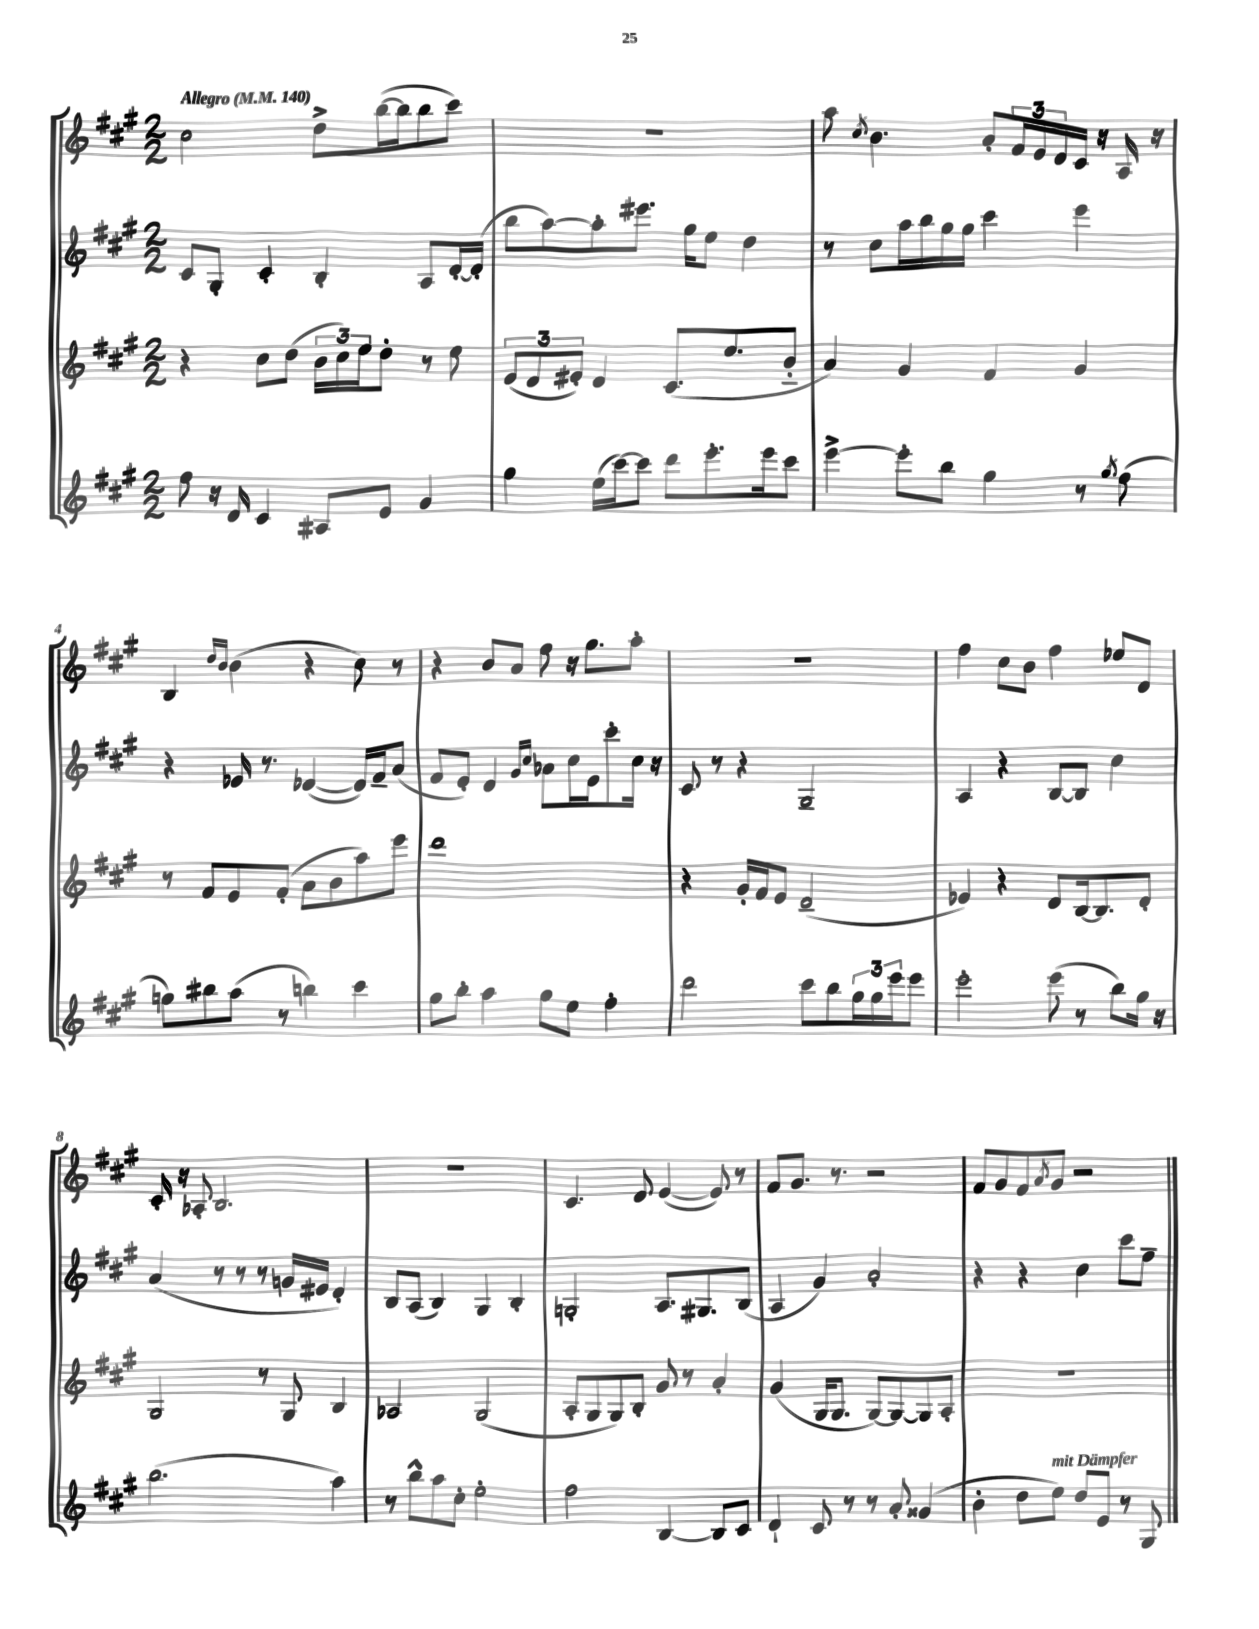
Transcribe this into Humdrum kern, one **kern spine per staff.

**kern	**kern	**kern	**kern
*part4	*part3	*part2	*part1
*staff4	*staff3	*staff2	*staff1
*clefG2	*clefG2	*clefG2	*clefG2
*k[f#c#g#]	*k[f#c#g#]	*k[f#c#g#]	*k[f#c#g#]
*M2/2	*M2/2	*M2/2	*M2/2
*MM140	*MM140	*MM140	*MM140
=1	=1	=1	=1
!	!	!	!LO:TX:a:B:t=Allegro
8ff#\	4r	8c#/L	2cc#\
16r	.	8G#'/J	.
16d/	.	.	.
4c#/	8cc#\L	4c#'/	.
.	(8dd\J	.	.
8A#X/L	24b\LL	4B'/	8dd^\L
.	24cc#\)	.	.
.	24ee\J	.	.
8e/J	8dd'\J	.	([16bb\L
.	.	.	16bb\J]
4g#/	8r	8A/L	8bb\
.	8ee\	[16d'/L	8ccc#\J)
.	.	(16d'/JJ]	.
=2	=2	=2	=2
4gg#\	(12e/L	8bb\L	1r
.	12d/	.	.
.	.	[8aa\)	.
.	12e#X'/J)	.	.
(16ee\LL	4d/	8aa'\]	.
[16ccc#\J)	.	.	.
8ccc#\J]	.	8.eee#X\J	.
8ddd\L	(8.c#/L	.	.
.	.	16gg#\KL	.
8.eee'\	.	8ee\J	.
.	8.ee/	.	.
.	.	4dd\	.
16eee\k	.	.	.
8ccc#\J	8b/J	.	.
=3	=3	=3	=3
[4eee^\	4a/)	8r	8aa\
.	.	.	8qcc#/
.	.	8cc#\L	4.b\
8eee'\L]	4g#/	16aa\L	.
.	.	16bb\	.
8bb\J	.	16gg#\	.
.	.	16gg#\JJ	.
4gg#\	4f#/	4ccc#\	8a'/L
.	.	.	24f#/L
.	.	.	24e/
.	.	.	24d/
8r	4g#/	4eee\	16c#/JJ
.	.	.	16r
8qgg#/	.	.	.
(8ff#\	.	.	16A/
.	.	.	16r
!!LO:LB:g=z
=4	=4	=4	=4
8ggn\L)	8r	4r	4B/
8bb#X\	8f#/L	.	.
.	.	.	16qqdd/LL
.	.	.	16qqb/JJ
(8aa\J	8e/	16e-X/	(4b\
.	.	8.r	.
8r	(8f#'/J	.	.
4bbn\)	8a\L	([4d-X/	4r
.	8b\	.	.
4ccc#\	8aa\)	16d-/LL])	8cc#\)
.	.	16f#~/J	.
.	8eee\J	(8a/J	8r
=5	=5	=5	=5
8gg#\L	1ddd	8f#/L	4r
8bb'\J	.	8e'/J)	.
4aa\	.	4d/	8b/L
.	.	.	8a/J
.	.	16qqg#/LL	.
.	.	16qqcc#/JJ	.
8gg#\L	.	8a-X\L	8ff#\
8ee\J	.	16cc#\L	16r
.	.	16e\J	8.gg#\L
4ff#'\	.	8ccc#'\	.
.	.	16cc#\Jk	8aa'\J
.	.	16r	.
=6	=6	=6	=6
2ddd\	4r	8c#/	1r
.	.	8r	.
.	16g#'/LL	4r	.
.	16f#/J	.	.
.	8e/J	.	.
8ccc#\L	(2d~/	2G#~/	.
8bb\	.	.	.
24gg#\L	.	.	.
24gg#\	.	.	.
24eee\J	.	.	.
8eee\J	.	.	.
=7	=7	=7	=7
2eee'\	4e-X/)	4A/	4ff#\
.	4r	4r	8cc#\L
.	.	.	8b\J
(8eee\	8d/L	[8B/L	4ff#\
8r	[16B/k	8B/J]	.
.	8.B/]	.	.
8bb\L)	.	4cc#\	8ee-X/L
16gg#\Jk	8d'/J	.	8d/J
16r	.	.	.
!!LO:LB:g=z
=8	=8	=8	=8
(2.bb\	2G#/	(4a/	16c#'/
.	.	.	16r
.	.	.	8A-X'/
.	.	8r	2.B/
.	.	8r	.
.	8r	8r	.
.	8G#/	16gn/LL	.
.	.	16e#X/JJ	.
4aa\)	4B/	4d'/)	.
=9	=9	=9	=9
8r	2A-X/	8B/L	1r
8bb^^\L	.	(8A/J	.
8aa\	.	4B/)	.
8cc#'\J	.	.	.
2ee'\	(2G#/	4G#/	.
.	.	4B'/	.
=10	=10	=10	=10
2ff#\	8A'/L	2Gn'/	4.c#/
.	8G#/	.	.
.	8G#/)	.	.
.	8B'/J	.	8d/
[4B/	8g#/	8.A/L	([4e/
.	8r	.	.
.	.	8.G#X/	.
8B/L]	4a'/	.	8e/])
8c#/J	.	(8B/J	8r
=11	=11	=11	=11
4d`/	(4g#/	4A/	8f#/L
.	.	.	8.g#/J
8c#/	16G#/KL	4g#/)	.
.	8.G#/J	.	8.r
8r	.	.	.
8r	[8G#/L)	2a'/	2r
8a'/	8G#/_	.	.
(4g##X/	8G#/]	.	.
.	8A'/J	.	.
=12	=12	=12	=12
4b'\	1r	4r	8f#/L
.	.	.	8g#/
8dd\L	.	4r	8f#/
.	.	.	8qa/
!LO:TX:a:i:t=mit Dämpfer	!	!	!
8ee\J)	.	.	8g#/J
8dd/L	.	4cc#\	2r
8e/J	.	.	.
8r	.	8ccc#\L	.
8G#/	.	8ff#~\J	.
==	==	==	==
*-	*-	*-	*-
